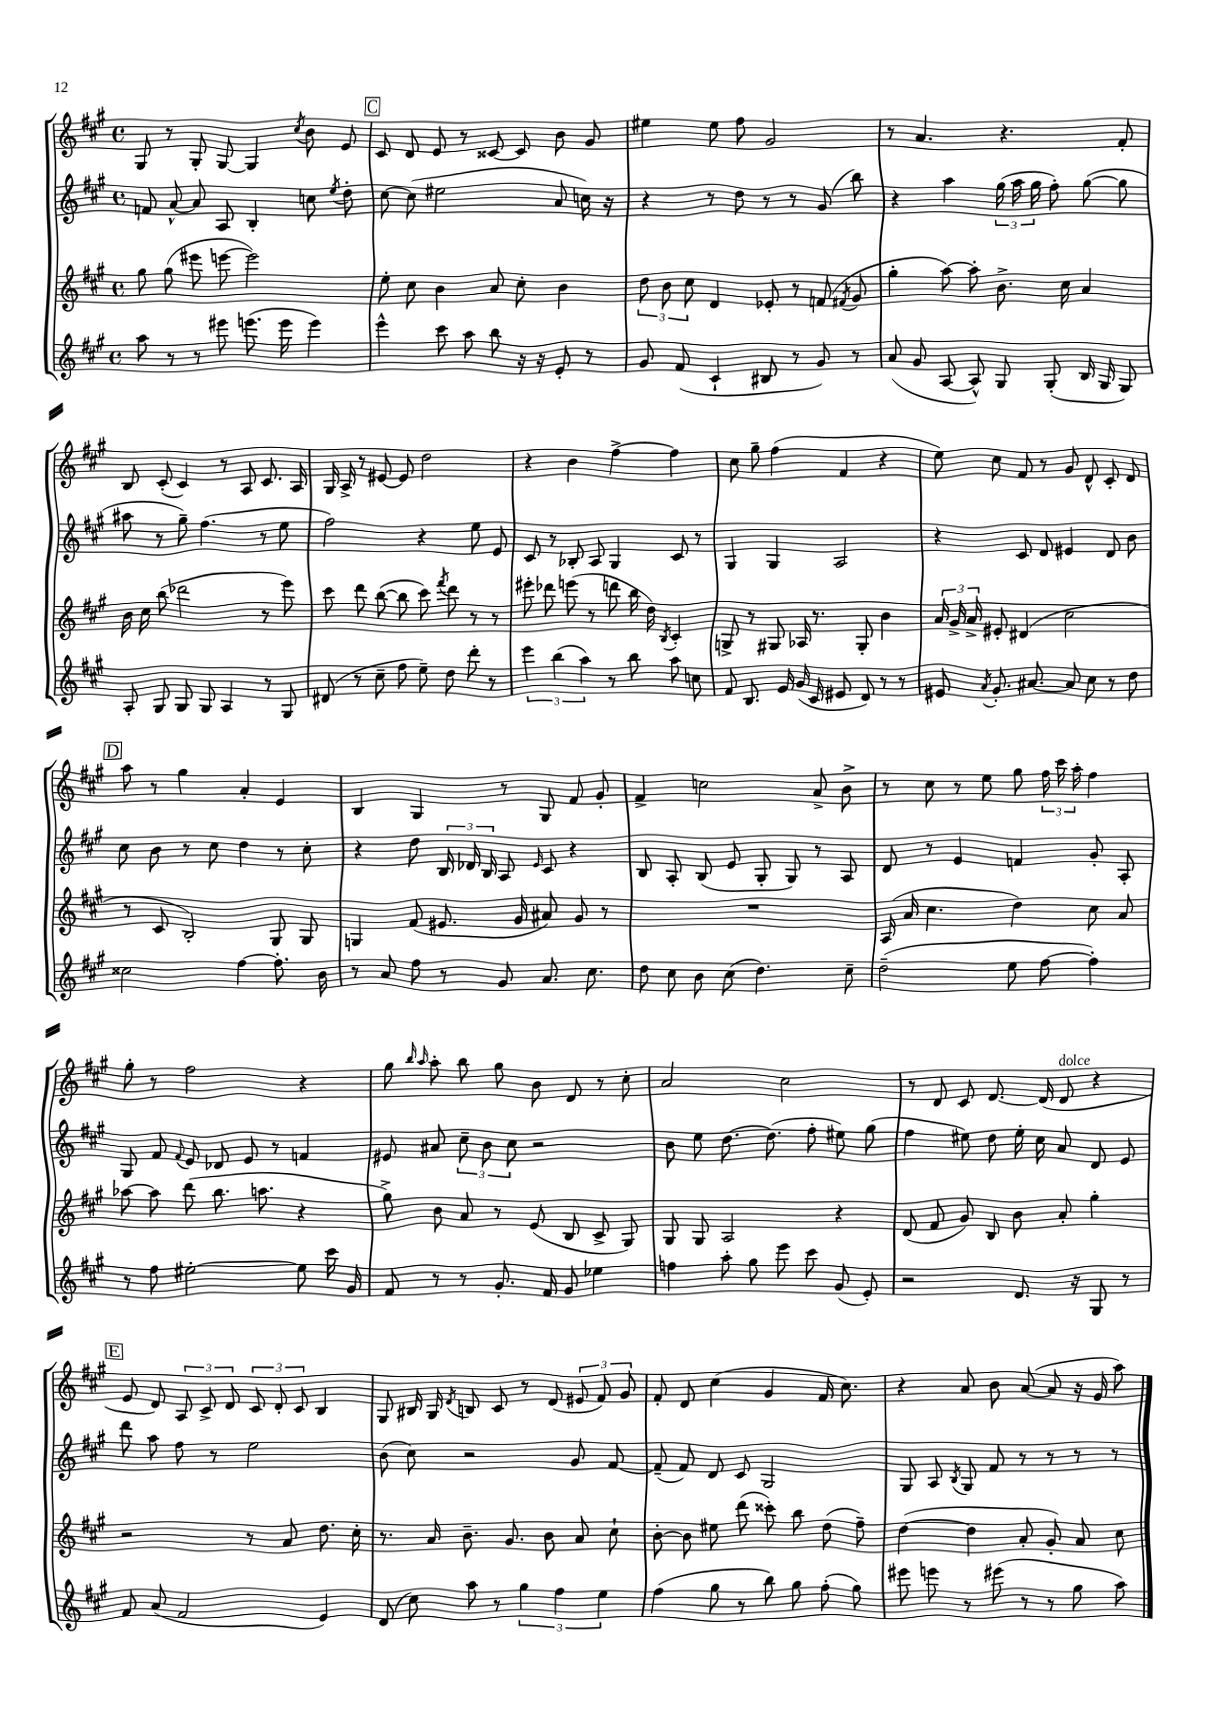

**kern	**kern	**kern	**kern
*part4	*part3	*part2	*part1
*staff4	*staff3	*staff2	*staff1
*clefG2	*clefG2	*clefG2	*clefG2
*k[f#c#g#]	*k[f#c#g#]	*k[f#c#g#]	*k[f#c#g#]
*M4/4	*M4/4	*M4/4	*M4/4
*met(c)	*met(c)	*met(c)	*met(c)
=20	=20	=20	=20
8aa\	8gg#\	8fn/	8G#/
8r	(8gg#\	[8a^^/	8r
8r	8eee#X\	8a/]	8G#'/
8eee#X\	[8eeen\	8A/	[8G#/
(8.eeen\	2eee\])	4B'/	4G#/]
16eee\	.	.	.
.	.	.	8qcc#/
4eee\)	.	8ccn\	8b\
.	.	8qee/	.
.	.	8dd'\	8e/
!!LO:REH:place=s1:t=C
=21	=21	=21	=21
4eee^^\	8ee'\	[8cc#\	8c#/
.	8cc#\	(8cc#\]	8d/
8ccc#\	4b\	2ee#X\	8e/
8aa\	.	.	8r
8bb\	8a/	.	[8c##X/
16r	8cc#'\	.	8c##/]
16r	.	.	.
8e'/	4b\	8a/	8b\
8r	.	16ccn\)	8g#/
.	.	16r	.
=22	=22	=22	=22
8g#/	12dd\	4r	4ee#X\
.	12b\	.	.
(8f#/	.	.	.
.	12cc#\	.	.
4c#`/	4d/	8r	8ee#\
.	.	8dd\	8ff#\
8B#X/	8e-X'/	8r	2g#/
8r	8r	8r	.
8g#/)	(8fn/	(8g#/	.
.	8qf#X/	.	.
8r	8g#/	8bb\)	.
=23	=23	=23	=23
(8a/	4gg#'\	4r	8r
8g#/	.	.	4.a/
[8A/	[8aa\)	4aa\	.
8A^^/])	8aa'\]	.	.
8G#/	8.b^\	(24gg#\	4.r
.	.	24aa\	.
.	.	24gg#\	.
(8G#'/	.	8ff#'\)	.
.	16cc#\	.	.
16B/	4a/	([8gg#\	.
16G#/	.	.	.
8G#/)	.	8gg#\]	8f#'/
!!LO:LB:g=z
=24	=24	=24	=24
8A'/	16b\	8aa#X\	8B/
.	16cc#\	.	.
8G#/	(8bb\	8r	(8c#'/
8G#/	2ddd-X\	8gg#~\)	4c#/)
8G#/	.	(4.ff#\	.
4A/	.	.	8r
.	.	.	8A/
8r	8r	8r	8.c#/
8G#/	8eee\)	8ee\	.
.	.	.	16A/
=25	=25	=25	=25
(8d#X/	8ccc#\	2ff#\)	16G#/
.	.	.	16A^/
8r	8ddd\	.	8r
8cc#~\	([8bb\	.	[8e#X/
8ff#\	8bb\]	.	8e#/]
8ee~\)	8ccc#\)	4r	2dd\
.	8qfff#/	.	.
8dd\	8ddd\	.	.
8ddd'\	8r	8ee\	.
8r	8r	8e/	.
=26	=26	=26	=26
6eee\	8eee#X'\	8c#/	4r
.	8ddd-X\	8r	.
(6bb\	.	.	.
.	(8eeen\	8B-X'/	4b\
6aa\)	.	.	.
.	8r	8A/	.
8r	8dddn\	4G#/	[4ff#^\
8bb\	16bb\	.	.
.	16dd\)	.	.
.	8qB/	.	.
8aa\	4c#'/	8c#/	4ff#\]
8ccn\	.	8r	.
=27	=27	=27	=27
8f#/	8Gn^/	4G#/	8cc#\
8.B/	8r	.	8gg#~\
.	8G#X/	4G#/	(4ff#\
16e/	.	.	.
(16g#/	16A-X/	.	.
16c#/	8.r	.	.
8e#X/	.	2A/	4f#/
8d/)	8G#'/	.	.
8r	4b\	.	4r
8r	.	.	.
=28	=28	=28	=28
8e#X/	24a/	4r	8ee\)
.	24g#^/	.	.
.	24a^/	.	.
8qa/	.	.	.
8.g#'/	8e#X'/	.	8cc#\
.	(4d#X/	8c#/	8f#/
[8.a#X/	.	.	.
.	.	8d/	8r
8a#/]	2cc#\	4e#X/	8g#/
8cc#\	.	.	8d^^/
8r	.	8d/	8c#'/
8dd\	.	8b\	8d/
!!LO:LB:g=z
!!LO:REH:place=s1:t=D
=29	=29	=29	=29
2cc##X\	8r	8cc#\	8aa\
.	8c#/	8b\	8r
.	2B'/)	8r	4gg#\
.	.	8cc#\	.
[4ff#\	.	4dd\	4a'/
8.ff#'\]	8G#/	8r	4e/
.	8G#/	8cc#'\	.
16b\	.	.	.
=30	=30	=30	=30
8r	4Gn/	4r	4B/
8a/	.	.	.
8ff#\	(8f#/	8dd\	4G#/
8r	8.e#X/	24B/	.
.	.	24d-X/	.
.	.	24B/	.
8g#/	.	8A/	8r
.	16g#/	.	.
.	.	16qqe/	.
8.a/	8a#X/)	8c#/	8G#/
.	8g#/	4r	8f#/
8.cc#\	.	.	.
.	8r	.	8g#'/
=31	=31	=31	=31
8dd\	1r	8B/	4f#^/
8cc#\	.	8A'/	.
8b\	.	(8B/	2ccn\
(8cc#\	.	8e/	.
4.dd\)	.	8G#'/	.
.	.	8G#/)	.
.	.	8r	8a^/
8cc#~\	.	8A/	8b^\
=32	=32	=32	=32
(2dd~\	(16A/	8d/	8r
.	16a/	.	.
.	4.cc#\	8r	8cc#\
.	.	4e/	8r
.	.	.	8ee\
8ee\	4dd\)	4fn/	8gg#\
[8ff#\	.	.	24ff#\
.	.	.	24ccc#\
.	.	.	24aa'\
4ff#'\])	8cc#\	8g#'/	4ff#\
.	8a/	8A'/	.
!!LO:LB:g=z
=33	=33	=33	=33
8r	[8aa-X\	8G#/	8gg#'\
8ff#\	8aa-\]	8f#/	8r
.	.	8qqf#/	.
[2ee#X'\	(8ddd\	8e/	2ff#\
.	8.bb\	8d-X/	.
.	.	8e/	.
.	8.aan\	.	.
.	.	8r	.
8ee#\]	4r	4fn/	4r
16ccc#\	.	.	.
16g#/	.	.	.
=34	=34	=34	=34
8f#/	8gg#^\)	8e#X/	8gg#\
.	.	.	16qqbb/
.	.	.	16qqaa/
8r	8b\	8a#X/	8aa'\
8r	8a/	12cc#~\	8bb\
.	.	12b\	.
8.g#'/	8r	.	8gg#\
.	.	12cc#\	.
.	(8e/	2r	8b\
16f#/	.	.	.
8g#/	8B/	.	8d/
4ee-X\	8c#^/	.	8r
.	8G#/)	.	8cc#'\
=35	=35	=35	=35
4ffn\	8G#/	8b\	2a/
.	8G#/	8ee\	.
8aa'\	2A/	[8.dd\	.
8gg#\	.	.	.
.	.	(8.dd\]	.
8eee\	.	.	2cc#\
8ccc#\	.	8ff#'\	.
(8g#/	4r	8ee#X\)	.
8e'/)	.	(8gg#\	.
=36	=36	=36	=36
2r	(8d/	4ff#\	8r
.	8f#/	.	8d/
.	8g#/)	8ee#X\)	8c#/
.	8B/	8dd\	[8.d/
8.d/	8b\	16ee#'\	.
.	.	16cc#\	(16d/]
!	!	!	!LO:TX:a:i:t=dolce
.	8a'/	8a/	8d/
16r	.	.	.
8G#/	4gg#'\	8d/	4r
8r	.	8e/	.
!!LO:LB:g=z
!!LO:REH:place=s1:t=E
=37	=37	=37	=37
8f#/	2r	8ddd\	8e/
(8a/	.	8aa\	8d/)
2f#/	.	8ff#\	12A/
.	.	.	12c#^/
.	.	8r	.
.	.	.	12d/
.	8r	2ee\	12c#/
.	.	.	12d'/
.	8a/	.	.
.	.	.	12c#/
4e/)	8.dd\	.	4B/
.	16cc#'\	.	.
=38	=38	=38	=38
(8d/	8.r	(8b\	8G#/
8cc#\)	.	8cc#\)	16B#X/
.	16a/	.	16G#/
.	.	.	8qd/
8aa\	8.b~\	2r	8Bn/
8r	.	.	8c#/
.	8.g#/	.	.
6gg#\	.	.	8r
.	8b\	.	(8d/
6ff#\	.	.	.
.	8a/	8g#/	12e#X/
6ee\	.	.	12f#/)
.	8cc#`\	[8f#/	.
.	.	.	12g#/
=39	=39	=39	=39
(4ff#\	[8b'\	(8f#~/]	8f#'/
.	8b\]	8f#/)	8d/
8gg#\	8ee#X\	8d/	(4cc#\
8r	(8ddd\	8c#/	.
8bb\)	8ccc##X'\)	2G#/	4g#/
8gg#\	8bb\	.	.
(8ff#'\	(8dd\	.	16f#/
.	.	.	8.cc#\)
8gg#\)	8ff#~\)	.	.
=40	=40	=40	=40
8eee#X\	([4dd\	8G#/	4r
8eeen\	.	8A/	.
.	.	8qB/	.
8r	4dd\]	8G#/	8a/
(8eee#X\	.	8f#/	8b\
8r	8a'/	8r	([8a/
8r	8g#'/)	8r	8a/]
8gg#\	8a/	8r	16r
.	.	.	16g#/
8aa\)	8cc#\	8r	8aa\)
==	==	==	==
*-	*-	*-	*-
